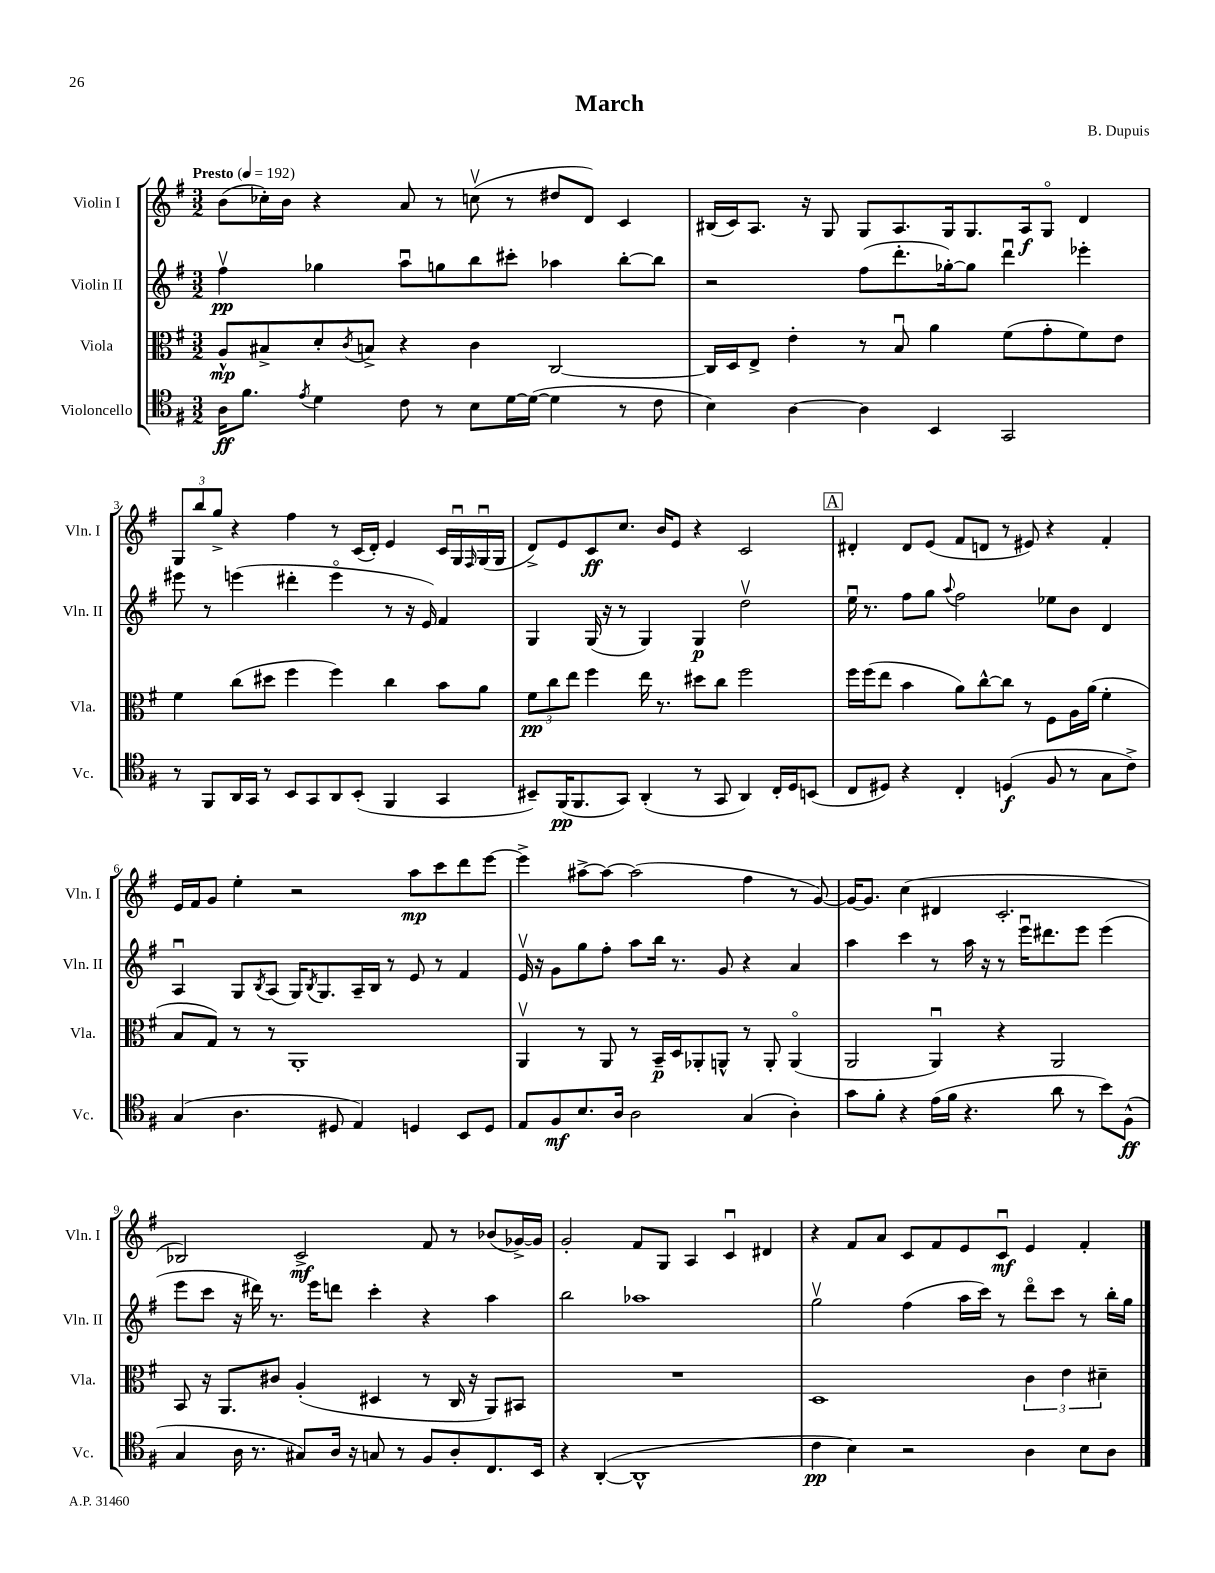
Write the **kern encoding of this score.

**kern	**dynam	**kern	**dynam	**kern	**dynam	**kern	**dynam
*part4	*part4	*part3	*part3	*part2	*part2	*part1	*part1
*staff4	*staff4	*staff3	*staff3	*staff2	*staff2	*staff1	*staff1
*I"Violoncello	*	*I"Viola	*	*I"Violin II	*	*I"Violin I	*
*I'Vc.	*	*I'Vla.	*	*I'Vln. II	*	*I'Vln. I	*
*clefC4	*	*clefC3	*	*clefG2	*	*clefG2	*
*k[f#]	*	*k[f#]	*	*k[f#]	*	*k[f#]	*
*M3/2	*	*M3/2	*	*M3/2	*	*M3/2	*
*MM192	*	*MM192	*	*MM192	*	*MM192	*
=1	=1	=1	=1	=1	=1	=1	=1
!	!	!	!	!	!	!LO:TX:a:B:t=Presto	!
16A\KL	ff	8A^^/L	mp	4ff#v\	pp	(8b\L	.
8.f#\J	.	.	.	.	.	.	.
.	.	8B#X^/	.	.	.	16cc-X'\L)	.
.	.	.	.	.	.	16b\JJ	.
8qe/	.	.	.	.	.	.	.
4d\	.	8d'/	.	4gg-X\	.	4r	.
.	.	8qc/	.	.	.	.	.
.	.	8Bn^/J	.	.	.	.	.
8c\	.	4r	.	8aau\L	.	8a/	.
8r	.	.	.	8ggn\	.	8r	.
8B\L	.	4c\	.	8bb\	.	(8ccnv\	.
[16d\L	.	.	.	8ccc#X'\J	.	8r	.
(16d\JJ_	.	.	.	.	.	.	.
4d\]	.	[2C/	.	4aa-X\	.	8dd#X/L	.
.	.	.	.	.	.	8d/J)	.
8r	.	.	.	[8bb'\L	.	4c/	.
8c\	.	.	.	8bb\J]	.	.	.
=2	=2	=2	=2	=2	=2	=2	=2
4B\)	.	16C/LL]	.	2r	.	(16B#X/LL	.
.	.	16D/J	.	.	.	16c/J)	.
.	.	8E^/J	.	.	.	8.A/J	.
[4A\	.	4e'\	.	.	.	.	.
.	.	.	.	.	.	16r	.
.	.	.	.	.	.	8G/	.
4A\]	.	8r	.	(8ff#\L	.	8G/L	.
.	.	8Bu/	.	8.ddd'\	.	8.A/	.
4BB/	.	4a\	.	.	.	.	.
.	.	.	.	[16gg-X'\k)	.	16G/k	.
.	.	.	.	8gg-\J]	.	8.G/	.
2GG/	.	(8f#\L	.	4dddu\	.	.	.
.	.	.	.	.	.	16A/k	f
.	.	8g'\	.	.	.	8G/J	.
.	.	8f#\)	.	4eee-X'\	.	4d/	.
.	.	8e\J	.	.	.	.	.
!!LO:LB:g=z
=3	=3	=3	=3	=3	=3	=3	=3
8r	.	4f#\	.	8eee#X\	.	12G/L	.
.	.	.	.	.	.	12bb/	.
8FF#/L	.	.	.	8r	.	.	.
.	.	.	.	.	.	12gg^/J	.
16AA/L	.	(8cc\L	.	(4eeen\	.	4r	.
16GG/JJ	.	.	.	.	.	.	.
8r	.	8dd#X\J	.	.	.	.	.
8BB/L	.	4ff#\	.	4ddd#X'\	.	4ff#\	.
8GG/	.	.	.	.	.	.	.
8AA/	.	4ff#\)	.	4eee\	.	8r	.
(8BB'/J	.	.	.	.	.	(16c/LL	.
.	.	.	.	.	.	16d'/JJ)	.
4FF#/	.	4cc\	.	8r	.	4e/	.
.	.	.	.	16r	.	.	.
.	.	.	.	16e/)	.	.	.
4GG/	.	8b\L	.	4f#/	.	16c/LL	.
.	.	.	.	.	.	16Gu/	.
.	.	.	.	.	.	16qqF#/	.
.	.	8a\J	.	.	.	(16Gu/	.
.	.	.	.	.	.	16G/JJ	.
=4	=4	=4	=4	=4	=4	=4	=4
8BB#X~/L)	.	12f#\L	pp	4G/	.	8d^/L)	.
.	.	12cc\	.	.	.	.	.
(16FF#/K	pp	.	.	.	.	8e/	.
.	.	12ee\J	.	.	.	.	.
8.FF#/	.	.	.	.	.	.	.
.	.	4ff#\	.	(16G/	.	8c/	ff
.	.	.	.	16r	.	.	.
8GG/J)	.	.	.	8r	.	8.cc/J	.
(4AA'/	.	16ee\	.	4G/)	.	.	.
.	.	8.r	.	.	.	16b/KL	.
.	.	.	.	.	.	8e/J	.
8r	.	8dd#X\L	.	4G/	p	4r	.
8GG/	.	8cc\J	.	.	.	.	.
4AA/)	.	2ff#\	.	2ddv\	.	2c/	.
16C'/LL	.	.	.	.	.	.	.
16D/J	.	.	.	.	.	.	.
(8BBn/J	.	.	.	.	.	.	.
!!LO:REH:place=s1:t=A
=5	=5	=5	=5	=5	=5	=5	=5
8C/L	.	16ff#\LL	.	16eeu\	.	4d#X'/	.
.	.	(16ff#\J	.	8.r	.	.	.
8D#X/J)	.	8ee\J	.	.	.	.	.
4r	.	4b\	.	8ff#\L	.	8d#/L	.
.	.	.	.	8gg\J	.	(8e/J	.
.	.	.	.	8qqaa/	.	.	.
4C'/	.	8a\L)	.	2ff#\	.	8f#/L	.
.	.	[8cc^^\	.	.	.	8dn/J	.
(4Dn/	f	8cc\J]	.	.	.	8r	.
.	.	8r	.	.	.	8e#X/)	.
8F#/	.	8F#\L	.	8ee-X\L	.	4r	.
8r	.	16A\L	.	8b\J	.	.	.
.	.	(16a\JJ	.	.	.	.	.
8G\L	.	4f#'\	.	4d/	.	4f#'/	.
8c^\J)	.	.	.	.	.	.	.
!!LO:LB:g=z
=6	=6	=6	=6	=6	=6	=6	=6
(4G/	.	8B/L	.	4Au/	.	16e/LL	.
.	.	.	.	.	.	16f#/J	.
.	.	8G/J)	.	.	.	8g/J	.
4.A\	.	8r	.	8G/L	.	4ee'\	.
.	.	.	.	8qB/	.	.	.
.	.	8r	.	(8A/J	.	.	.
.	.	1AA'	.	16G/KL)	.	2r	.
.	.	.	.	8qB/	.	.	.
.	.	.	.	8.G/	.	.	.
8D#X/	.	.	.	.	.	.	.
4E/)	.	.	.	16A~/L	.	.	.
.	.	.	.	16B/JJ	.	.	.
.	.	.	.	8r	.	.	.
4Dn/	.	.	.	8e/	.	8aa\L	mp
.	.	.	.	8r	.	8ccc\	.
8BB/L	.	.	.	4f#/	.	8ddd\	.
8D/J	.	.	.	.	.	[8eee\J	.
=7	=7	=7	=7	=7	=7	=7	=7
8E/L	.	4AAv/	.	16ev/	.	4eee^\]	.
.	.	.	.	16r	.	.	.
8F#/	mf	.	.	8g\L	.	.	.
8.B/	.	8r	.	8gg\	.	[8aa#X^\L	.
.	.	8AA/	.	8ff#'\J	.	8aa#\J_	.
16A/Jk	.	.	.	.	.	.	.
2A\	.	8r	.	8aa\L	.	(2aa#\]	.
.	.	16BB~/LL	p	16bb\Jk	.	.	.
.	.	16D/J	.	8.r	.	.	.
.	.	8AA-X'/	.	.	.	.	.
.	.	8AAn^^/J	.	8g/	.	.	.
(4G/	.	8r	.	4r	.	4ff#\	.
.	.	8AA'/	.	.	.	.	.
4A'\)	.	(4AA/	.	4a/	.	8r	.
.	.	.	.	.	.	[8g/)	.
=8	=8	=8	=8	=8	=8	=8	=8
8g\L	.	2AA/	.	4aa\	.	16g/KL_	.
.	.	.	.	.	.	8.g/J]	.
8f#'\J	.	.	.	.	.	.	.
4r	.	.	.	4ccc\	.	(4cc\	.
(16e\LL	.	4AAu/)	.	8r	.	4d#X/	.
16f#\JJ	.	.	.	.	.	.	.
4.r	.	.	.	16aa\	.	.	.
.	.	.	.	16r	.	.	.
.	.	4r	.	8r	.	2.c'/	.
.	.	.	.	16eeeu\KL	.	.	.
.	.	.	.	8.ddd#X\	.	.	.
8a\	.	2AA/	.	.	.	.	.
8r	.	.	.	8eee\J	.	.	.
8b\L)	.	.	.	(4eee\	.	.	.
(8F#^^\J	ff	.	.	.	.	.	.
!!LO:LB:g=z
=9	=9	=9	=9	=9	=9	=9	=9
4G/	.	8BB/	.	8eee\L	.	2B-X/)	.
.	.	16r	.	8ccc\J	.	.	.
.	.	8.AA/L	.	.	.	.	.
16A\	.	.	.	16r	.	.	.
8.r	.	.	.	16ddd#X\)	.	.	.
.	.	8c#X/J	.	8.r	.	.	.
8G#X/L)	.	(4A'/	.	.	.	2c^/	mf
.	.	.	.	16eee\KL	.	.	.
16A/Jk	.	.	.	8dddn\J	.	.	.
16r	.	.	.	.	.	.	.
8Gn/	.	4D#X/	.	4ccc'\	.	.	.
8r	.	.	.	.	.	.	.
8F#/L	.	8r	.	4r	.	8f#/	.
8A'/	.	16C/	.	.	.	8r	.
.	.	16r	.	.	.	.	.
8.C/	.	8AA/L)	.	4aa\	.	(8b-X/L	.
.	.	8BB#X/J	.	.	.	[16g-X^/L)	.
16BB/Jk	.	.	.	.	.	16g-/JJ]	.
=10	=10	=10	=10	=10	=10	=10	=10
4r	.	1.r	.	2bb\	.	2g'/	.
([4AA'/	.	.	.	.	.	.	.
1AA^^]	.	.	.	1aa-X	.	8f#/L	.
.	.	.	.	.	.	8G/J	.
.	.	.	.	.	.	4A/	.
.	.	.	.	.	.	4cu/	.
.	.	.	.	.	.	4d#X/	.
=11	=11	=11	=11	=11	=11	=11	=11
4c\	pp	1D	.	2ggv\	.	4r	.
4B\)	.	.	.	.	.	8f#/L	.
.	.	.	.	.	.	8a/J	.
2r	.	.	.	(4ff#\	.	8c/L	.
.	.	.	.	.	.	8f#/	.
.	.	.	.	16aa\LL	.	8e/	.
.	.	.	.	16ccc\JJ)	.	.	.
.	.	.	.	8r	.	8cu/J	mf
4A\	.	6c\	.	8ddd\L	.	4e/	.
.	.	.	.	8ccc\J	.	.	.
.	.	6e\	.	.	.	.	.
8B\L	.	.	.	8r	.	4f#'/	.
.	.	6d#X~\	.	.	.	.	.
8A\J	.	.	.	16bb'\LL	.	.	.
.	.	.	.	16gg\JJ	.	.	.
==	==	==	==	==	==	==	==
*-	*-	*-	*-	*-	*-	*-	*-
